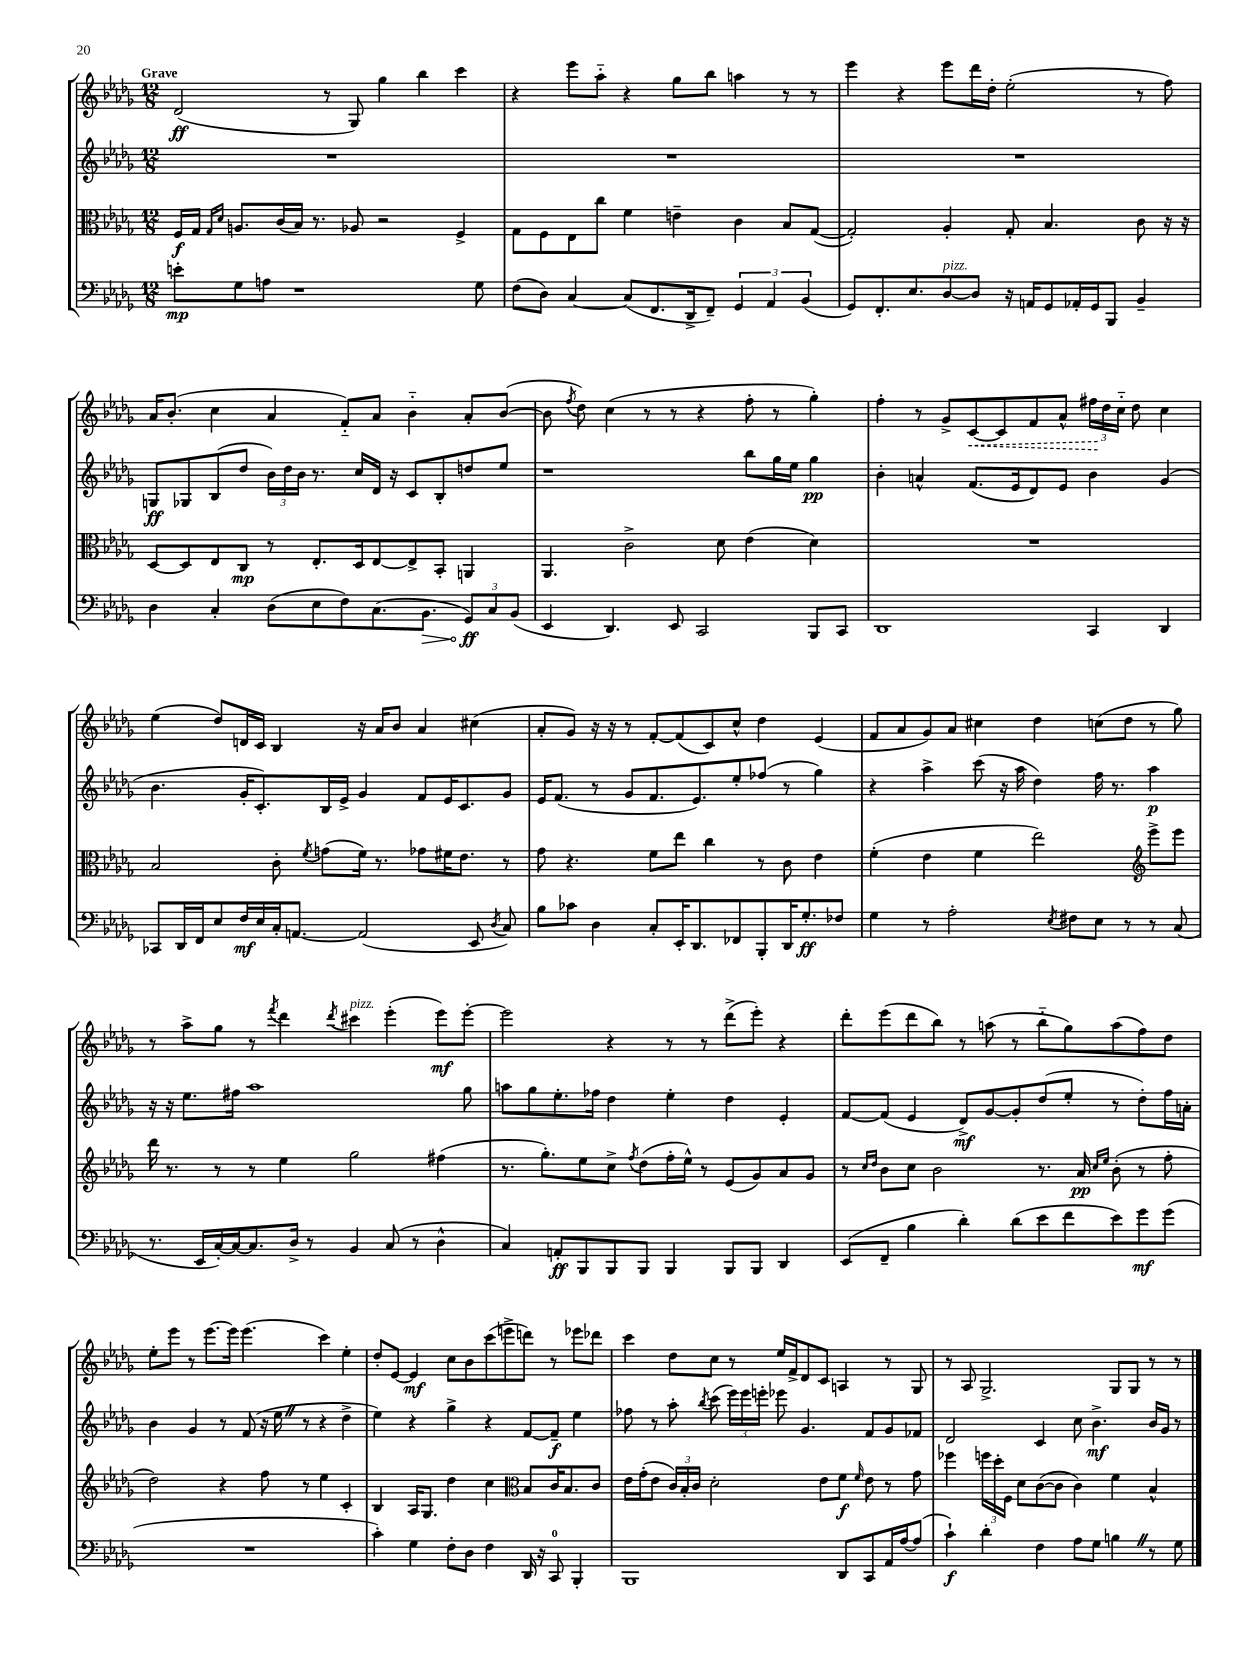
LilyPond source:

<<
\new StaffGroup <<
\new Staff = "s0" {
    \clef treble \key des \major \numericTimeSignature \time 12/8 \tempo "Grave"
    \autoBeamOff des'2\ff( r8 ges8) ges''4 bes''4 c'''4 |
    r4 ees'''8[ aes''8]-_ r4 ges''8[ bes''8] a''4 r8 r8 |
    ees'''4 r4 ees'''8[ des'''16 des''16]-. ees''2-.( r8 f''8) |
    aes'16[ bes'8.]-.( c''4 aes'4 f'8[-_) aes'8] bes'4-_ aes'8[-. bes'8]~( |
    bes'8 \acciaccatura { f''8 } des''8) c''4( r8 r8 r4 f''8-. r8 ges''4-.) |
    f''4-. r8 ges'8[-> \once \override Hairpin.style = #'dashed-line c'8~\< c'8 f'8 aes'8]-^ \tuplet 3/2 { fis''16[\! des''16 c''16]-_ } des''8 c''4 |
    ees''4( des''8[) d'16 c'16] bes4 r16 aes'16[ bes'8] aes'4 cis''4( |
    aes'8[-. ges'8]) r16 r16 r8 f'8[~-. f'8( c'8) c''8]-^ des''4 ees'4( |
    f'8[ aes'8 ges'8) aes'8] cis''4 des''4 c''8[( des''8] r8 ges''8) |
    r8 aes''8[-> ges''8] r8 \acciaccatura { f'''8 } des'''4 \acciaccatura { des'''8 } cis'''4^\markup { \italic "pizz." } ees'''4-.( ees'''8[\mf) ees'''8]~-. |
    ees'''2 r4 r8 r8 des'''8[->( ees'''8]-.) r4 |
    des'''8[-. ees'''8( des'''8 bes''8]) r8 a''8( r8 bes''8[-_ ges''8) a''8( f''8) des''8] |
    ees''8[-. ees'''8] r8 ees'''8.[~ ees'''16] ees'''4.( c'''4) ees''4-. |
    des''8[-. ees'8]~ ees'4\mf c''8[ bes'8 c'''8( e'''8-> d'''8]) r8 ees'''8[ des'''8] |
    c'''4 des''8[ c''8] r8 ees''16[ f'16-> des'8 c'8] a4 r8 ges8 |
    r8 aes8 ges2.-> ges8[ ges8] r8 r8 \bar "|." |
}
\new Staff = "s1" {
    \clef treble \key des \major \numericTimeSignature \time 12/8
    \autoBeamOff R1. |
    R1. |
    R1. |
    g8[\ff ges8 bes8( des''8] \tuplet 3/2 { bes'16[) des''16 bes'16] } r8. c''16[ des'16] r16 c'8[ bes8-. d''8 ees''8] |
    r1 bes''8[ ges''16 ees''16] ges''4\pp |
    bes'4-. a'4-^ f'8.[( ees'16 des'8) ees'8] bes'4 ges'4( |
    bes'4. ges'16[-. c'8.-.) bes16 ees'16]-> ges'4 f'8[ ees'16 c'8. ges'8] |
    ees'16[ f'8.]( r8 ges'8[ f'8. ees'8.) ees''8-. fes''8]( r8 ges''4) |
    r4 aes''4-> c'''8( r16 aes''16 des''4) f''16 r8. aes''4\p |
    r16 r16 ees''8.[ fis''16] aes''1 ges''8 |
    a''8[ ges''8 ees''8.-. fes''16] des''4 ees''4-. des''4 ees'4-. |
    f'8[~ f'8]( ees'4 des'8[->\mf) ges'8~ ges'8-. des''8( ees''8]-. r8 des''8[-.) f''16 a'16]-. |
    bes'4 ges'4 r8 f'8( r16 ees''16 \once \override BreathingSign.text = \markup { \musicglyph "scripts.caesura.straight" } \breathe r8 r4 des''4-> |
    ees''4) r4 ges''4-> r4 f'8[~ f'8]--\f ees''4 |
    fes''8 r8 aes''8-. \acciaccatura { bes''8 } c'''8( \tuplet 3/2 { ees'''16[) ees'''16 e'''16]-. } ees'''8 ges'4. f'8[ ges'8 fes'8] |
    des'2 c'4 c''8 bes'4.->\mf bes'16[ ges'16] r8 \bar "|." |
}
\new Staff = "s2" {
    \clef alto \key des \major \numericTimeSignature \time 12/8
    \autoBeamOff f16[\f ges16] \grace { ges16[ des'16] } a8.[ c'16( bes16]) r8. aes8 r2 f4-> |
    ges8[ f8 ees8 c''8] f'4 e'4-- c'4 bes8[ ges8]~( |
    ges2-.) aes4-. ges8-. bes4. c'8 r16 r16 |
    des8[~ des8 ees8 c8]\mp r8 ees8.[-. des16 ees8~ ees8-> bes,8]-. a,4 |
    aes,4. c'2-> des'8 ees'4( des'4) |
    R1. |
    bes2 c'8-. \acciaccatura { f'8 } g'8[( f'16]) r8. ges'8[ fis'16 ees'8.] r8 |
    ges'8 r4. f'8[ ees''8] c''4 r8 c'8 ees'4 |
    f'4-.( ees'4 f'4 ees''2) \clef treble ees'''8[-> ees'''8] |
    des'''16 r8. r8 r8 ees''4 ges''2 fis''4( |
    r8. ges''8.[-.) ees''8 c''8]-> \acciaccatura { f''8 } des''8[( f''16-. ees''16]-^) r8 ees'8[( ges'8) aes'8 ges'8] |
    r8 \grace { c''16[ des''16] } bes'8[ c''8] bes'2 r8. aes'16\pp \grace { c''16[ ees''16] } bes'8-.( r8 f''8-. |
    des''2) r4 f''8 r8 ees''4 c'4-. |
    bes4 aes16[ ges8.] des''4 c''4 \clef alto bes8[ c'16 bes8. c'8] |
    ees'16[ ges'16-.( ees'8] \tuplet 3/2 { c'16[) bes16-. c'16] } des'2-. ees'8[ f'8]\f \grace { f'16 } ees'8 r8 ges'8 |
    fes''4 \tuplet 3/2 { f''16[ des''16-. f16] } des'8[ c'8~( c'8] c'4) f'4 bes4-^ \bar "|." |
}
\new Staff = "s3" {
    \clef bass \key des \major \numericTimeSignature \time 12/8
    \autoBeamOff e'8[-.\mp ges8 a8] r1 ges8 |
    f8[( des8]) c4~ c8[( f,8. des,16-> f,8]--) \tuplet 3/2 { ges,4 aes,4 bes,4( } |
    ges,8[) f,8.-. ees8. des8~^\markup { \italic "pizz." } des8] r16 a,16[ ges,8 aes,16-. ges,16 bes,,8] bes,4-- |
    des4 c4-. des8[( ees8 f8) c8.( \once \override Hairpin.circled-tip = ##t bes,8.]\> \tuplet 3/2 { ges,8[\ff\!) c8 bes,8]( } |
    ees,4 des,4.) ees,8 c,2 bes,,8[ c,8] |
    des,1 c,4 des,4 |
    ces,8[ des,16 f,16 ees8 f16\mf ees16 c16-. a,8.]~ a,2( ees,8 \acciaccatura { des8 } c8) |
    bes8[ ces'8] des4 c8[-. ees,16-. des,8. fes,8 bes,,8-. des,16 ges8.-.\ff fes8] |
    ges4 r8 aes2-. \acciaccatura { ees8 } fis8[ ees8] r8 r8 c8( |
    r8. ees,16[ c16~-.) c16~ c8. des16]-> r8 bes,4 c8( r8 des4-^ |
    c4) a,8[-.\ff bes,,8 bes,,8 bes,,8] bes,,4 bes,,8[ bes,,8] des,4 |
    ees,8[( f,8]-- bes4 des'4-.) des'8[( ees'8 f'8 ees'8) ges'8\mf ges'8]( |
    R1. |
    c'4-.) ges4 f8[-. des8] f4 des,16 r16 c,8-0 bes,,4-. |
    bes,,1 des,8[ c,8 aes,16 aes16~ aes8]( |
    c'4-!\f) des'4-. f4 aes8[ ges8] b4 \once \override BreathingSign.text = \markup { \musicglyph "scripts.caesura.straight" } \breathe r8 ges8 \bar "|." |
}
>>
>>
\layout { \context { \Score \remove "Bar_number_engraver" } }
